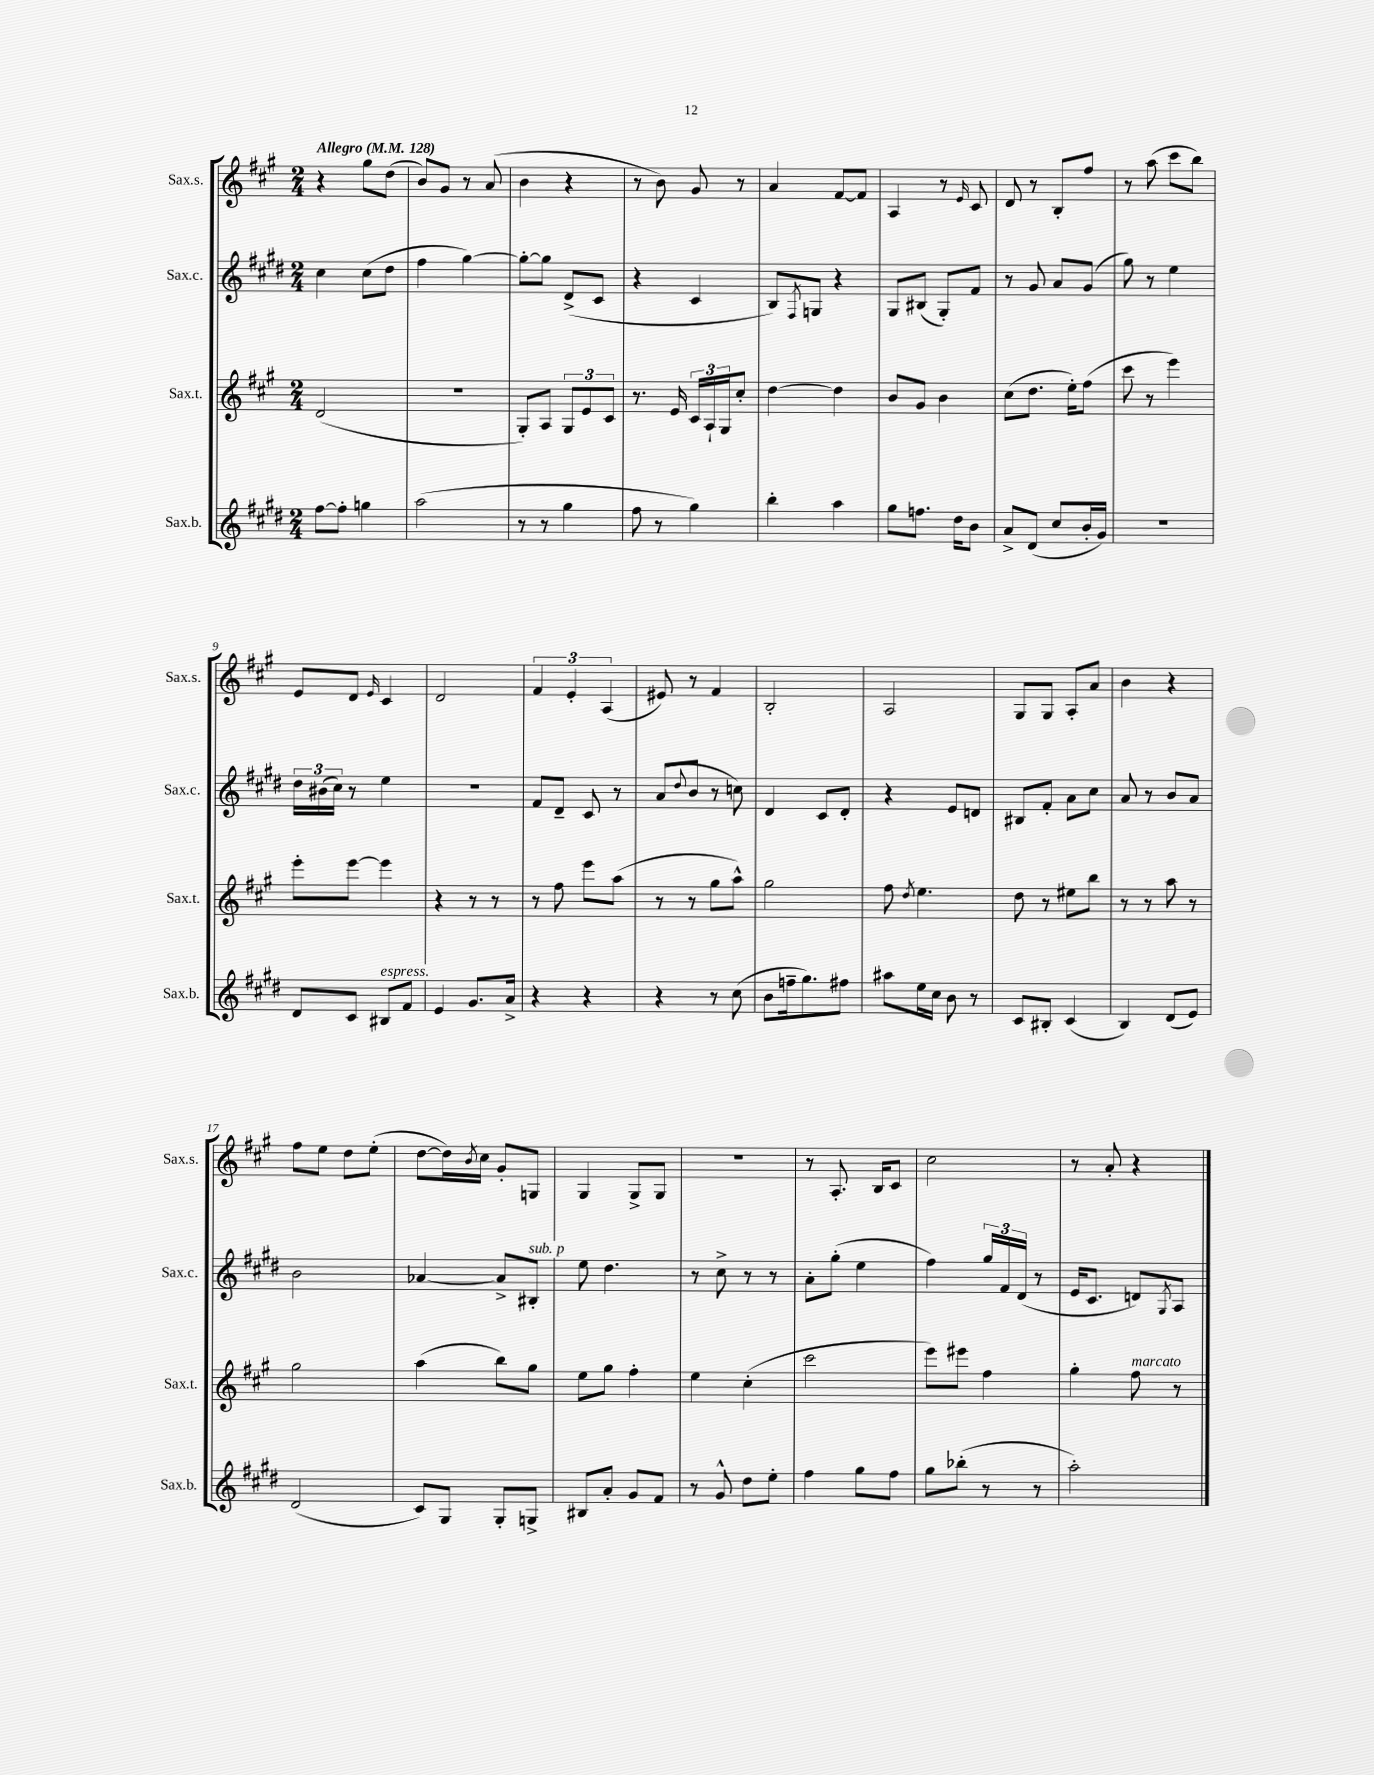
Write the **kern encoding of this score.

**kern	**kern	**kern	**kern
*part4	*part3	*part2	*part1
*staff4	*staff3	*staff2	*staff1
*I"Sax.b.	*I"Sax.t.	*I"Sax.c.	*I"Sax.s.
*I'Sax.b.	*I'Sax.t.	*I'Sax.c.	*I'Sax.s.
*clefG2	*clefG2	*clefG2	*clefG2
*k[f#c#g#d#]	*k[f#c#g#]	*k[f#c#g#d#]	*k[f#c#g#]
*M2/4	*M2/4	*M2/4	*M2/4
*MM128	*MM128	*MM128	*MM128
=1	=1	=1	=1
!	!	!	!LO:TX:a:B:t=Allegro
[8ff#\L	(2d/	4cc#\	4r
8ff#'\J]	.	.	.
4ggn\	.	(8cc#\L	8gg#\L
.	.	8dd#\J	(8dd\J
=2	=2	=2	=2
(2aa\	2r	4ff#\	8b/L)
.	.	.	8g#/J
.	.	[4gg#\)	8r
.	.	.	(8a/
=3	=3	=3	=3
8r	8G#'/L)	8gg#'\L_	4b\
8r	8A/J	8gg#\J]	.
4gg#\	12G#/L	(8d#^/L	4r
.	12e/	.	.
.	.	8c#/J	.
.	12c#/J	.	.
=4	=4	=4	=4
8ff#\	8.r	4r	8r
8r	.	.	8b\)
.	16e/	.	.
4gg#\)	24c#/LL	4c#/	8g#/
.	24A`/	.	.
.	24G#/J	.	.
.	8cc#'/J	.	8r
=5	=5	=5	=5
4bb'\	[4dd\	8B/L)	4a/
.	.	8qF#/	.
.	.	8Gn/J	.
4aa\	4dd\]	4r	[8f#/L
.	.	.	8f#/J]
=6	=6	=6	=6
8gg#\L	8b/L	8G#/L	4A/
8.ffn\J	8g#/J	(8B#X/J	.
.	4b\	8G#'/L)	8r
16dd#\KL	.	.	.
.	.	.	16qqe/
8b\J	.	8f#/J	8c#/
=7	=7	=7	=7
8a^/L	(8cc#\L	8r	8d/
(8d#/J	8.dd\J	8g#/	8r
8cc#/L	.	8a/L	8B'/L
.	16ee'\KL)	.	.
16b'/L	(8ff#\J	(8g#/J	8ff#/J
16g#/JJ)	.	.	.
=8	=8	=8	=8
2r	8ccc#\	8gg#\)	8r
.	8r	8r	(8aa\
.	4eee\)	4ee\	8ccc#\L
.	.	.	8bb\J)
!!LO:LB:g=z
=9	=9	=9	=9
8d#/L	8eee'\L	24dd#\LL	8e/L
.	.	(24b#X\	.
.	.	24cc#\JJ)	.
8c#/J	[8eee\J	8r	8d/J
.	.	.	16qqe/
!LO:TX:a:i:t=espress.	!	!	!
8B#X/L	4eee\]	4ee\	4c#/
8f#/J	.	.	.
=10	=10	=10	=10
4e/	4r	2r	2d/
8.g#/L	8r	.	.
.	8r	.	.
16a^/Jk	.	.	.
=11	=11	=11	=11
4r	8r	8f#/L	6f#/
.	8ff#\	8d#~/J	.
.	.	.	6e'/
4r	8eee\L	8c#/	.
.	.	.	(6A/
.	(8aa\J	8r	.
=12	=12	=12	=12
4r	8r	(8a/L	8e#X/)
.	.	8qqdd#/	.
.	8r	8b/J	8r
8r	8gg#\L	8r	4f#/
(8cc#\	8aa^^\J)	8ccn\)	.
=13	=13	=13	=13
8b\L	2gg#\	4d#/	2B'/
16ffn~\k	.	.	.
8.gg#\)	.	.	.
.	.	8c#/L	.
8ff#X\J	.	8d#'/J	.
=14	=14	=14	=14
8aa#X\L	8ff#\	4r	2A/
.	8qdd/	.	.
16ee\L	4.ee\	.	.
16cc#\JJ	.	.	.
8b\	.	8e/L	.
8r	.	8dn/J	.
=15	=15	=15	=15
8c#/L	8dd\	8B#X/L	8G#/L
8B#X'/J	8r	8f#'/J	8G#/J
(4c#/	8ee#X\L	8a\L	8A'/L
.	8bb\J	8cc#\J	8a/J
=16	=16	=16	=16
4B/)	8r	8a/	4b\
.	8r	8r	.
(8d#/L	8aa\	8b/L	4r
8e/J)	8r	8a/J	.
!!LO:LB:g=z
=17	=17	=17	=17
(2d#/	2gg#\	2b\	8ff#\L
.	.	.	8ee\J
.	.	.	8dd\L
.	.	.	(8ee'\J
=18	=18	=18	=18
8c#/L)	(4aa\	[4a-X/	[8dd\L
8G#/J	.	.	16dd\L])
.	.	.	8qb/
.	.	.	16cc#\JJ
8G#'/L	8bb\L)	8a-^/L]	8g#'/L
!	!	!LO:TX:a:i:t=sub. p	!
8Gn^/J	8gg#\J	8B#X'/J	8Gn/J
=19	=19	=19	=19
8B#X/L	8ee\L	8ee\	4G#/
8a'/J	8gg#\J	4.dd#\	.
8g#/L	4ff#'\	.	8G#^/L
8f#/J	.	.	8G#/J
=20	=20	=20	=20
8r	4ee\	8r	2r
8g#^^/	.	8cc#^\	.
8dd#\L	(4cc#'\	8r	.
8ee'\J	.	8r	.
=21	=21	=21	=21
4ff#\	2ccc#\	8a'\L	8r
.	.	(8gg#'\J	8.A'/
8gg#\L	.	4ee\	.
.	.	.	16B/KL
8ff#\J	.	.	8c#/J
=22	=22	=22	=22
8gg#\L	8eee\L)	4ff#\)	2cc#\
(8bb-X'\J	8eee#X\J	.	.
8r	4ff#\	24gg#/LL	.
.	.	24f#/	.
.	.	(24d#/JJ	.
8r	.	8r	.
=23	=23	=23	=23
2aa'\)	4gg#'\	16e/KL	8r
.	.	8.c#/J	.
.	.	.	8a'/
!	!LO:TX:a:i:t=marcato	!	!
.	8ff#\	8dn/L)	4r
.	.	8qG#/	.
.	8r	8A/J	.
==	==	==	==
*-	*-	*-	*-
